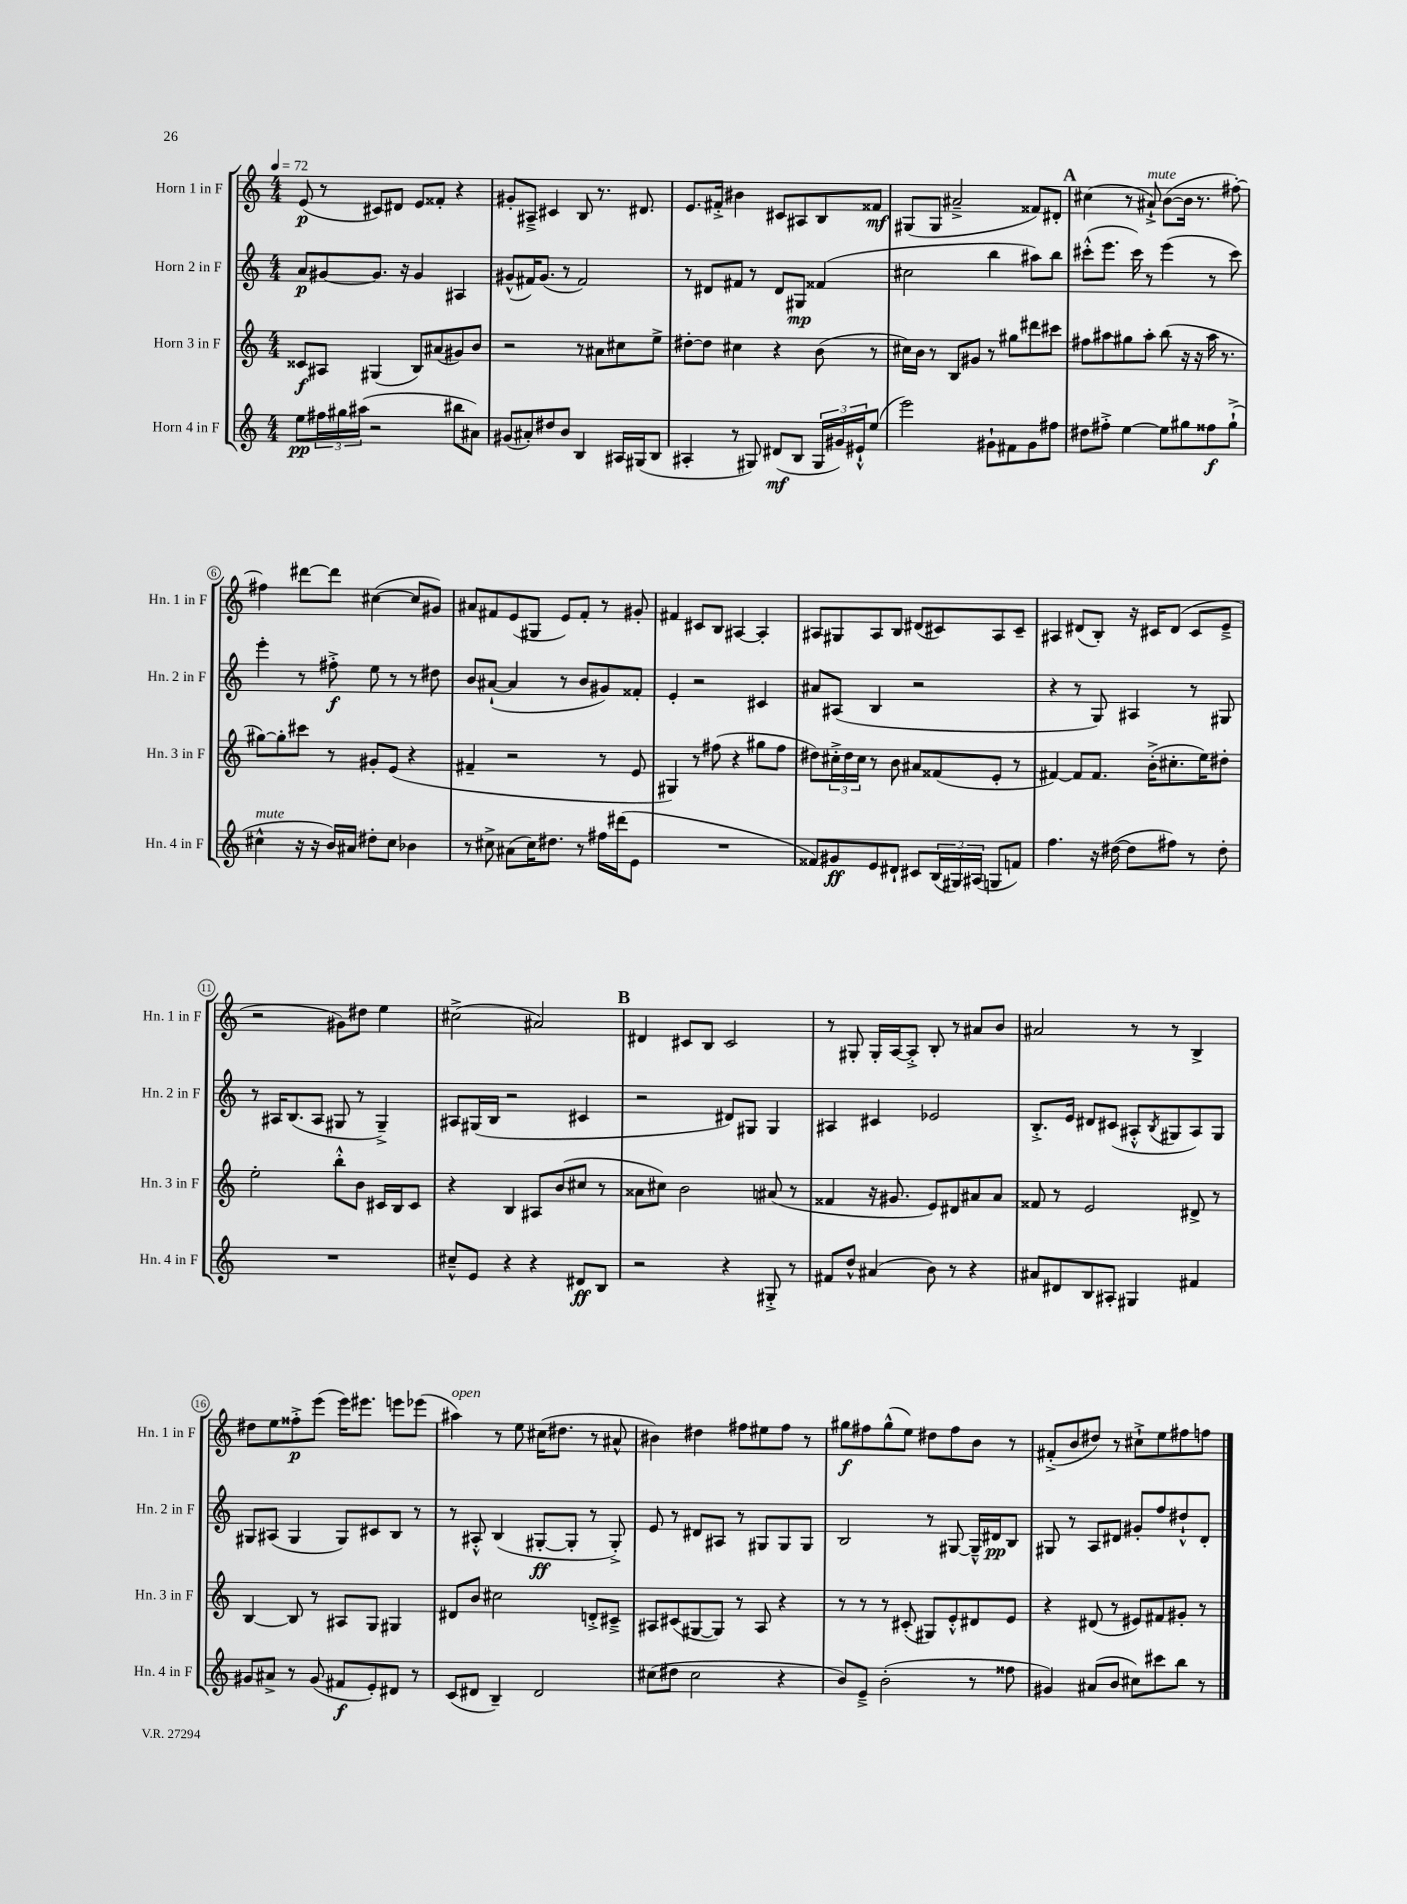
<<
\new StaffGroup <<
\new Staff = "s0" \with { instrumentName = "Horn 1 in F" shortInstrumentName = "Hn. 1 in F" } {
    \clef treble \key c \major \numericTimeSignature \time 4/4 \tempo 4 = 72
    e'8\p( r8 cis'8) dis'8 e'8 fisis'8-. r4 |
    gis'8-. ais8---> cis'4 b8 r8. dis'8. |
    e'8. fis'16-.-> bis'4 cis'8 ais8 b8 fisis'8\mf |
    gis8( gis8 ais'2---> fisis'8) dis'8-. |
    \mark \markup { \bold "A" } cis''4( r8 ais'8-!->^\markup { \italic "mute" }) b'8~( b'16 r8. fis''8~-.) |
    fis''4 dis'''8~ dis'''8 cis''4~( cis''8 gis'8) |
    ais'8 fis'8 e'8( gis8 e'8) fis'8-. r8 gis'8-. |
    fis'4 cis'8 b8 ais4~ ais4-. |
    ais8 gis8 ais8 b8 dis'8( cis'8) ais8 cis'8-- |
    ais4 dis'8( b8-.) r16 cis'16 dis'8( cis'8 e'8---> |
    r2 gis'8) dis''8 e''4 |
    cis''2->( ais'2) |
    \mark \markup { \bold "B" } dis'4 cis'8 b8 cis'2 |
    r8 gis8-. gis16-. a16~ a8-.-> b8-. r8 ais'8 b'8 |
    ais'2 r8 r8 b4-> |
    dis''8 e''8 fisis''8-.->\p e'''8( e'''16) eis'''8. e'''8 ees'''8( |
    ais''4^\markup { \italic "open" }) r8 e''8 cis''16( dis''8. r8 ais'8-^ |
    bis'4) dis''4 fis''8 eis''8 fis''8 r8 |
    gis''8\f fis''8 gis''8-^( e''8) dis''8 fis''8 b'8 r8 |
    fis'8-.->( b'8 dis''8) r8 cis''8-!-> e''8 fis''8 f''8 \bar "|." |
}
\new Staff = "s1" \with { instrumentName = "Horn 2 in F" shortInstrumentName = "Hn. 2 in F" } {
    \clef treble \key c \major \numericTimeSignature \time 4/4
    a'8\p gis'8~ gis'8. r16 gis'4 ais4 |
    gis'8-^( fis'16) gis'8.( r8 fis'2) |
    r8 dis'8 fis'8 r8 dis'8 gis8\mp fisis'4( |
    cis''2 b''4 ais''8) b''8 |
    \mark \markup { \bold "A" } cis'''8-.-^( e'''8. cis'''16) r8 e'''4( r8 cis'''8) |
    e'''4-. r8 fis''8-.->\f e''8 r8 r8 dis''8 |
    b'8 ais'8~-!( ais'4 r8 b'8 gis'8) fisis'8-. |
    e'4-. r2 cis'4 |
    ais'8 ais8( b4 r2 |
    r4 r8 g8) ais4 r8 gis8 |
    r8 ais16 b8.( ais8 gis8 r8 gis4--->) |
    ais8 gis16( b16 r2 cis'4 |
    \mark \markup { \bold "B" } r2 dis'8) gis8 gis4 |
    ais4 cis'4 ees'2 |
    b8.-.-> e'16 dis'8 cis'8( ais8-.-^ \acciaccatura { b8 } gis8 ais8) gis8 |
    gis8 ais8( gis4 gis8) cis'8 b8 r8 |
    r8 ais8-.-^ b4( gis8~-.\ff gis8-. r8 gis8-.->) |
    e'8 r8 dis'8 ais8 r8 gis8 gis8 gis8 |
    b2 r8 gis8~ gis16---^ dis'16\pp b8 |
    gis8 r8 a8 dis'8 gis'8-. f''8 dis''8-!-^ dis'8-. \bar "|." |
}
\new Staff = "s2" \with { instrumentName = "Horn 3 in F" shortInstrumentName = "Hn. 3 in F" } {
    \clef treble \key c \major \numericTimeSignature \time 4/4
    cisis'8\f ais8 gis4( b8) ais'8( gis'8) b'8 |
    r2 r8 ais'8 cis''8 e''8-> |
    dis''8~-. dis''8 cis''4 r4 b'8( r8 |
    cis''16) b'16 r8 b8 gis'8 r8 gis''8 dis'''8 cis'''8 |
    \mark \markup { \bold "A" } fis''8 ais''8 gis''8 ais''8-. b''8( r16 r16 ais''16 r8. |
    gis''8~) gis''8-. cis'''8 r8 gis'8-. e'8( r4 |
    fis'4-- r2 r8 e'8 |
    gis4) r8 fis''8( r4 gis''8 fis''8 |
    dis''8) \tuplet 3/2 { cis''16-.-> dis''16 cis''16 } r8 b'8 ais'8 fisis'8( e'8-. r8 |
    fis'4~) fis'8 fis'8. b'16-.->( cis''8.-. e''16) dis''8-. |
    e''2-. b''8-.-^ b'8 cis'16 b16 cis'8 |
    r4 b4 ais8 b'8( cis''8 r8 |
    \mark \markup { \bold "B" } aisis'8 cis''8) b'2 ais'8( r8 |
    fisis'4 r16 gis'8. e'8) dis'8 ais'8 ais'8 |
    fisis'8 r8 e'2 dis'8-> r8 |
    b4~ b8 r8 ais8 g8 gis4 |
    dis'8 b'8 cis''2 d'8-.-> cis'8---> |
    ais8 cis'8( gis8~ gis8) r8 ais8 r4 |
    r8 r8 r8 cis'8-.( gis8) e'8-.-^ dis'8 e'8 |
    r4 dis'8( r8 eis'8) fis'8 gis'8-. r8 \bar "|." |
}
\new Staff = "s3" \with { instrumentName = "Horn 4 in F" shortInstrumentName = "Hn. 4 in F" } {
    \clef treble \key c \major \numericTimeSignature \time 4/4
    e''8\pp \tuplet 3/2 { fis''16 gis''16 ais''16( } r2 bis''8 ais'8) |
    gis'8( ais'8-.) dis''8 b'8 b4 ais16 gis16( b8 |
    ais4-. r8 gis8) dis'8\mf( b8 \tuplet 3/2 { gis16 gis'16) eis'16-!-^ } e''8( |
    e'''2) gis'8-! fis'8 gis'8 fis''8 |
    \mark \markup { \bold "A" } dis''8 fis''8-.-> e''4~ e''8 gis''8 fisis''8\f gis''8-!->( |
    cis''4-^^\markup { \italic "mute" } r16 r16 b'16) ais'16 dis''8-. cis''8 bes'4 |
    r8 cis''8-> ais'8( cis''16) dis''8. r8 fis''16 dis'''16( e'8 |
    R1 |
    fisis'8) gis'8\ff e'8 dis'8-! cis'8 \tuplet 3/2 { b16( gis16) ais16( } g8 f'8) |
    f''4. r16 dis''16~( dis''8 fis''8) r8 dis''8-. |
    R1 |
    cis''8---^ e'8 r4 r4 dis'8\ff b8 |
    \mark \markup { \bold "B" } r2 r4 gis8-.-> r8 |
    fis'8 d''8-^ ais'4( b'8) r8 r4 |
    ais'8 dis'8 b8 ais8-. gis4 fis'4 |
    gis'8 ais'8-> r8 gis'8( fis'8\f e'8-.) dis'8 r8 |
    c'8( dis'8 b4--) dis'2 |
    cis''8( dis''8 cis''2 r4 |
    b'8) e'8---> b'2-.( r8 fisis''8 |
    gis'4) ais'8( b'8 cis''8) cis'''8 b''8 r8 \bar "|." |
}
>>
>>
\layout { \context { \Score \override BarNumber.stencil = #(make-stencil-circler 0.1 0.3 ly:text-interface::print) } }
